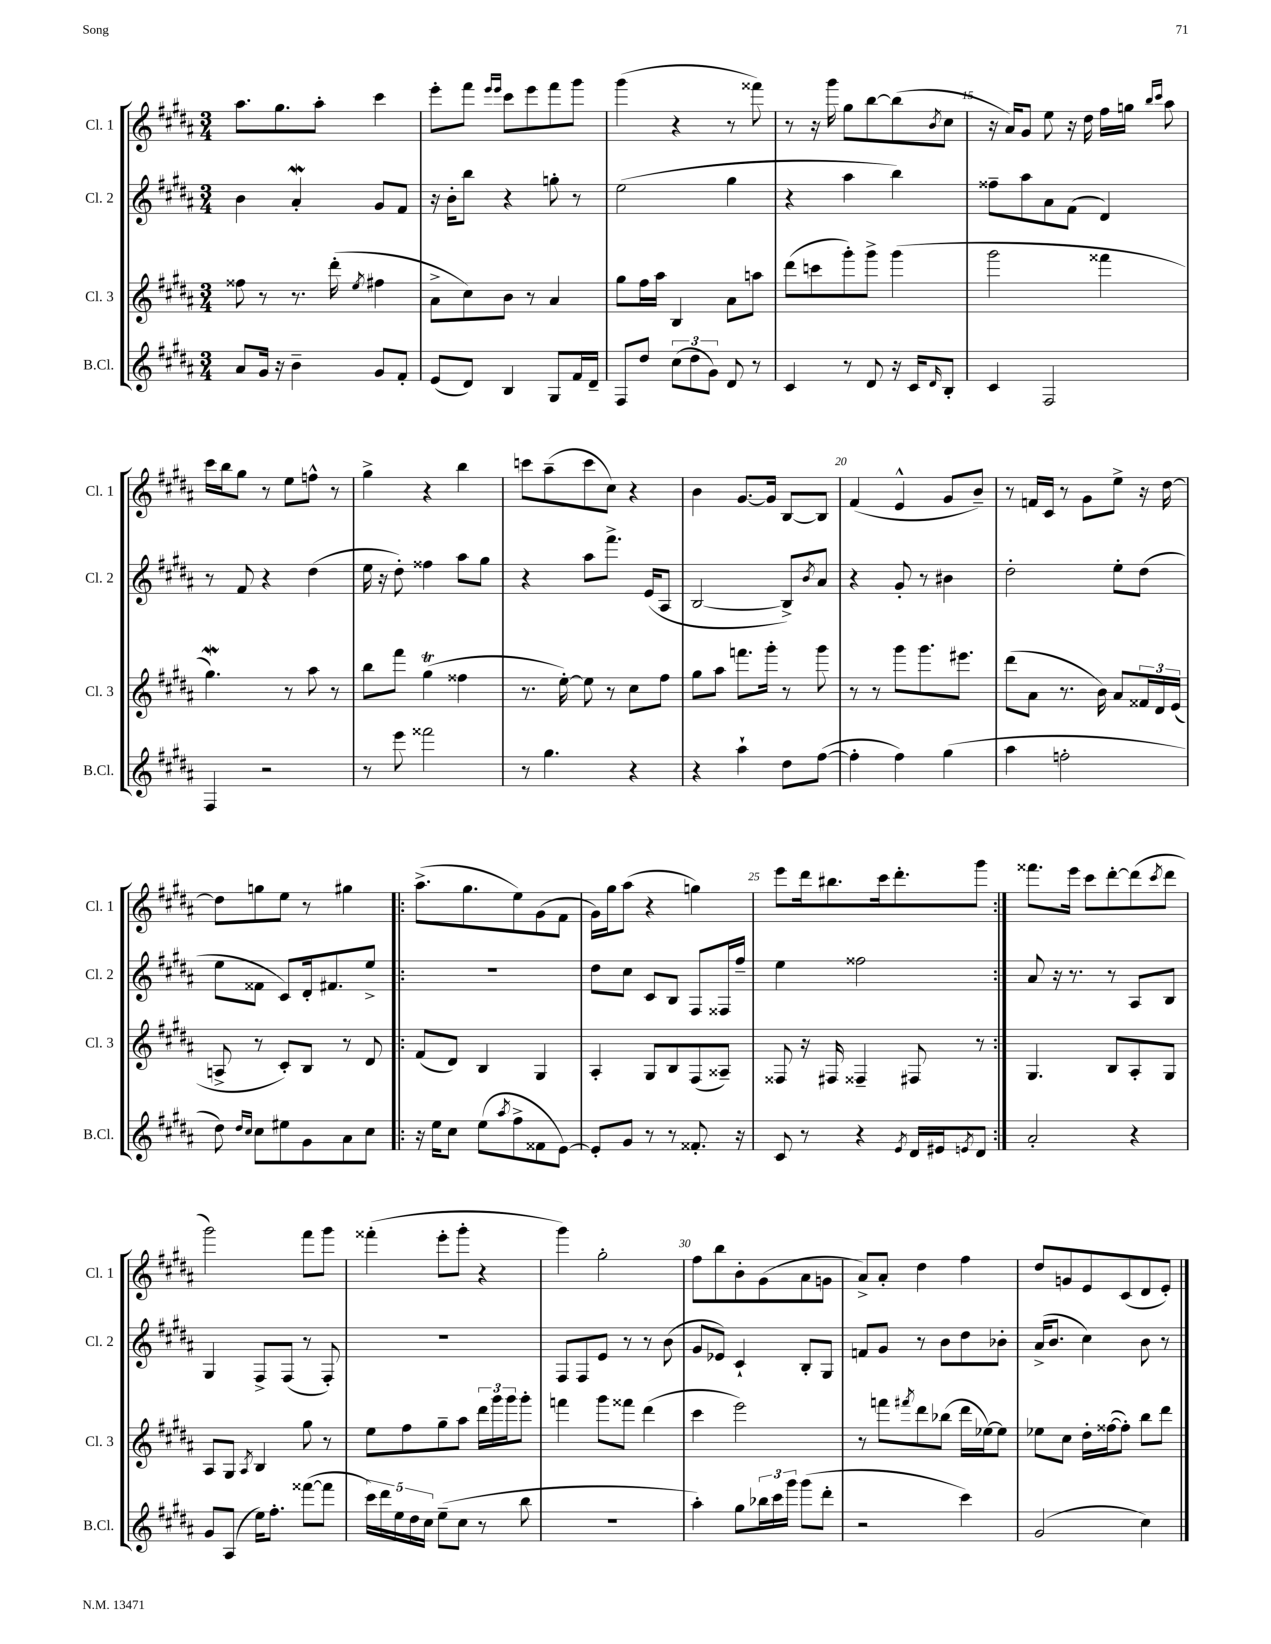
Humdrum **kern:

**kern	**kern	**kern	**kern
*part4	*part3	*part2	*part1
*staff4	*staff3	*staff2	*staff1
*I"B.Cl.	*I"Cl. 3	*I"Cl. 2	*I"Cl. 1
*I'B.Cl.	*I'Cl. 3	*I'Cl. 2	*I'Cl. 1
*clefG2	*clefG2	*clefG2	*clefG2
*k[f#c#g#d#a#]	*k[f#c#g#d#a#]	*k[f#c#g#d#a#]	*k[f#c#g#d#a#]
*M3/4	*M3/4	*M3/4	*M3/4
=11	=11	=11	=11
8a#/L	8ff##X\	4b\	8.aa#\L
16g#/Jk	8r	.	.
16r	.	.	8.gg#\
4b~\	8.r	4a#W'/	.
.	.	.	8aa#'\J
.	(16ddd#'\	.	.
.	8qee/	.	.
8g#/L	4ff#X\	8g#/L	4ccc#\
8f#'/J	.	8f#/J	.
=12	=12	=12	=12
(8e/L	8a#^\L	16r	8eee'\L
.	.	16b'\KL	.
8d#/J)	8cc#\)	8bb\J	8fff#\J
.	.	.	16qqeee/LL
.	.	.	16qqeee/JJ
4B/	8b\J	4r	8ccc#\L
.	8r	.	8eee\
8G#/L	4a#/	8ggn'\	8fff#\
16f#/L	.	8r	8ggg#\J
16d#~/JJ	.	.	.
=13	=13	=13	=13
8F#/L	8gg#\L	(2ee\	(4ggg#\
8dd#/J	16ff#\L	.	.
.	16aa#\JJ	.	.
(12cc#\L	4B/	.	4r
12dd#\	.	.	.
12g#\J)	.	.	.
8d#/	8a#\L	4gg#\	8r
8r	8aan\J	.	8fff##X\)
=14	=14	=14	=14
4c#/	(8ddd#\L	4r	8r
.	8cccn\	.	16r
.	.	.	16ggg#\
8r	8ggg#'\)	4aa#\	8gg#\L
8d#/	8ggg#^\J	.	[8bb\
16r	(4ggg#\	4bb\)	(8bb\]
16c#/KL	.	.	.
16qqd#/	.	.	8qb/
8B'/J	.	.	8cc#\J
=15	=15	=15	=15
4c#/	2ggg#\	8ff##X~\L	16r
.	.	.	16a#/KL)
.	.	8aa#\	8g#/J
2F#/	.	8a#\	8ee\
.	.	(8f#\J	16r
.	.	.	16dd#\
.	4fff##X\	4d#/)	16ff#\LL
.	.	.	16ggn\JJ
.	.	.	16qqbb/LL
.	.	.	16qqccc#/JJ
.	.	.	8aa#\
!!LO:LB:g=z
=16	=16	=16	=16
4F#/	4.gg#W\)	8r	16ccc#\LL
.	.	.	16bb\J
.	.	8f#/	8gg#\J
2r	.	4r	8r
.	8r	.	8ee\L
.	8aa#\	(4dd#\	8ffn^^\J
.	8r	.	8r
=17	=17	=17	=17
8r	8bb\L	16ee\	4gg#^\
.	.	16r	.
8eee\	8fff#\J	8dd#'\)	.
2fff##X\	(4gg#T\	4ff##X\	4r
.	4ff##X\	8aa#\L	4bb\
.	.	8gg#\J	.
=18	=18	=18	=18
8r	8.r	4r	8cccn\L
4.gg#\	.	.	(8aa#~\
.	[16ee'\)	.	.
.	8ee\]	8aa#\L	8ccc\
.	8r	8.fff#^\J	8cc#\J)
4r	8cc#\L	.	4r
.	.	(16e/KL	.
.	8ff#\J	8A#/J	.
=19	=19	=19	=19
4r	8gg#\L	[2B/	4b\
.	8aa#\J	.	.
4aa#`\	8.fffn\L	.	[8.g#/L
.	16ggg#'\Jk	.	16g#/Jk]
8dd#\L	8r	8B^/L])	[8B/L
.	.	8qb/	.
([8ff#\J	8ggg#\	8a#/J	8B/J]
=20	=20	=20	=20
4ff#'\]	8r	4r	(4f#/
.	8r	.	.
4ff#\)	8ggg#\L	8g#'/	4e^^/
.	8.ggg#\	8r	.
(4gg#\	.	4b#X\	8g#/L
.	8.eee#X\J	.	.
.	.	.	8b~/J)
=21	=21	=21	=21
4aa#\	(8ddd#\L	2dd#'\	8r
.	8a#\J	.	16fn/LL
.	.	.	16c#/JJ
2ffn'\	8.r	.	8r
.	.	.	8g#\L
.	16b\)	.	.
.	8a#/L	8ee'\L	8ee^\J
.	24f##X/L	(8dd#\J	16r
.	24d#/	.	.
.	.	.	[16dd#\
.	(24e/JJ	.	.
!!LO:LB:g=z
=22	=22	=22	=22
8dd#\)	8An^/	8ee\L	8dd#\L]
16qqdd#/LL	.	.	.
16qqcc#/JJ	.	.	.
8cc#\L	8r	8f##X\J	8ggn\
8ee#X\	8c#'/L)	8c#/L)	8ee\J
8g#\	8B/J	16d#'/k	8r
.	.	8.f#X/	.
8a#\	8r	.	4gg#X\
8cc#\J	8d#/	8ee^/J	.
=23!|:	=23!|:	=23!|:	=23!|:
16r	(8f#/L	2.r	(8.aa#^\L
16ee\KL	.	.	.
8cc#\J	8d#/J)	.	.
.	.	.	8.gg#\
(8ee\L	4B/	.	.
8qaa#/	.	.	.
8ff#^\	.	.	8ee\)
8f##X\	4G#/	.	(8g#\
[8e\J)	.	.	8f#\J
=24	=24	=24	=24
8e'/L]	4A#'/	8dd#\L	16g#\LL)
.	.	.	16gg#\J
8g#/J	.	8cc#\J	(8aa#\J
8r	8G#/L	8c#/L	4r
8r	8B/	8B/J	.
8.f##X'/	(8F#/	8F#/L	4ggn\)
.	8A##X~/J)	16F##X/L	.
16r	.	16ff#~/JJ	.
=25	=25	=25	=25
8c#/	8F##X/	4ee\	8eee\L
8r	16r	.	16ddd#\k
.	16F#X/	.	8.bb#X\
4r	4F##X~/	2ff##X\	.
.	.	.	16ccc#\k
.	.	.	8.ddd#'\
8qe/	.	.	.
16d#/LL	8F#X/	.	.
16e#X/J	.	.	.
8qen/	.	.	.
8d#/J	8r	.	8ggg#\J
=26:|!	=26:|!	=26:|!	=26:|!
2a#'/	4.G#/	8a#/	8.fff##X\L
.	.	16r	.
.	.	8.r	16eee\Jk
.	.	.	8ccc#\L
.	8B/L	8r	[8ddd#'\
4r	8A#'/	8A#/L	(8ddd#\]
.	.	.	8qccc#/
.	8G#/J	8B/J	8ddd#\J
!!LO:LB:g=z
=27	=27	=27	=27
8g#/L	8A#/L	4G#/	2ggg#\)
(8A#/J	8G#/J	.	.
.	8qA#/	.	.
16ee\KL)	4B/	8F#^/L	.
8.ff#'\J	.	.	.
.	.	(8F#/J	.
([8fff##X\L	8gg#\	8r	8fff#\L
8fff##\J]	8r	8F#'/)	8ggg#\J
=28	=28	=28	=28
20ccc#\LL)	8ee\L	2.r	(4fff##X'\
20ddd#\	.	.	.
20ee\	.	.	.
.	8ff#\	.	.
20dd#\	.	.	.
20cc#\JJ	.	.	.
(8ee~\L	8gg#~\	.	8eee'\L
8cc#\J	8aa#\J	.	8ggg#'\J
8r	24ddd#\LL	.	4r
.	24ggg#\	.	.
.	24ggg#\J	.	.
8bb\	8ggg#'\J	.	.
=29	=29	=29	=29
2.r	4fffn\	8F#/L	4ggg#\)
.	.	8F#/	.
.	8ggg#\L	8e/J	2gg#'\
.	8fff##X\J	8r	.
.	(4ddd#\	8r	.
.	.	(8b\	.
=30	=30	=30	=30
4aa#'\)	4ccc#\	8g#/L	8ff#\L
.	.	8e-X/J)	8bb\
8gg#\L	2eee\)	4c#`/	8b'\
24bb-X\L	.	.	(8g#\
24ccc#\	.	.	.
24ggg#\JJ	.	.	.
(8ggg#\L	.	8B'/L	8a#\
8ddd#'\J	.	8G#/J	8gn\J
=31	=31	=31	=31
2r	8r	8fn/L	8a#^/L)
.	8fffn\L	8g#/J	8a#'/J
.	8qfff#X/	.	.
.	8ddd#\	8r	4dd#\
.	(8bb-X\J	8b\L	.
4ccc#\)	16ddd#\LL	8dd#\	4ff#\
.	[16ee-X\J)	.	.
.	8ee-\J]	8b-X'\J	.
=32	=32	=32	=32
(2g#/	8ee-X\L	(16a#^/KL	8dd#/L
.	.	8.b/J	.
.	8cc#\J	.	8gn/
.	16dd#'\LL	4cc#\)	8e/
.	([16ff##X\J	.	.
.	8ff##'\J])	.	(8c#/
4cc#\)	8bb\L	8b\	8d#/
.	8ddd#\J	8r	8e'/J)
==	==	==	==
*-	*-	*-	*-
